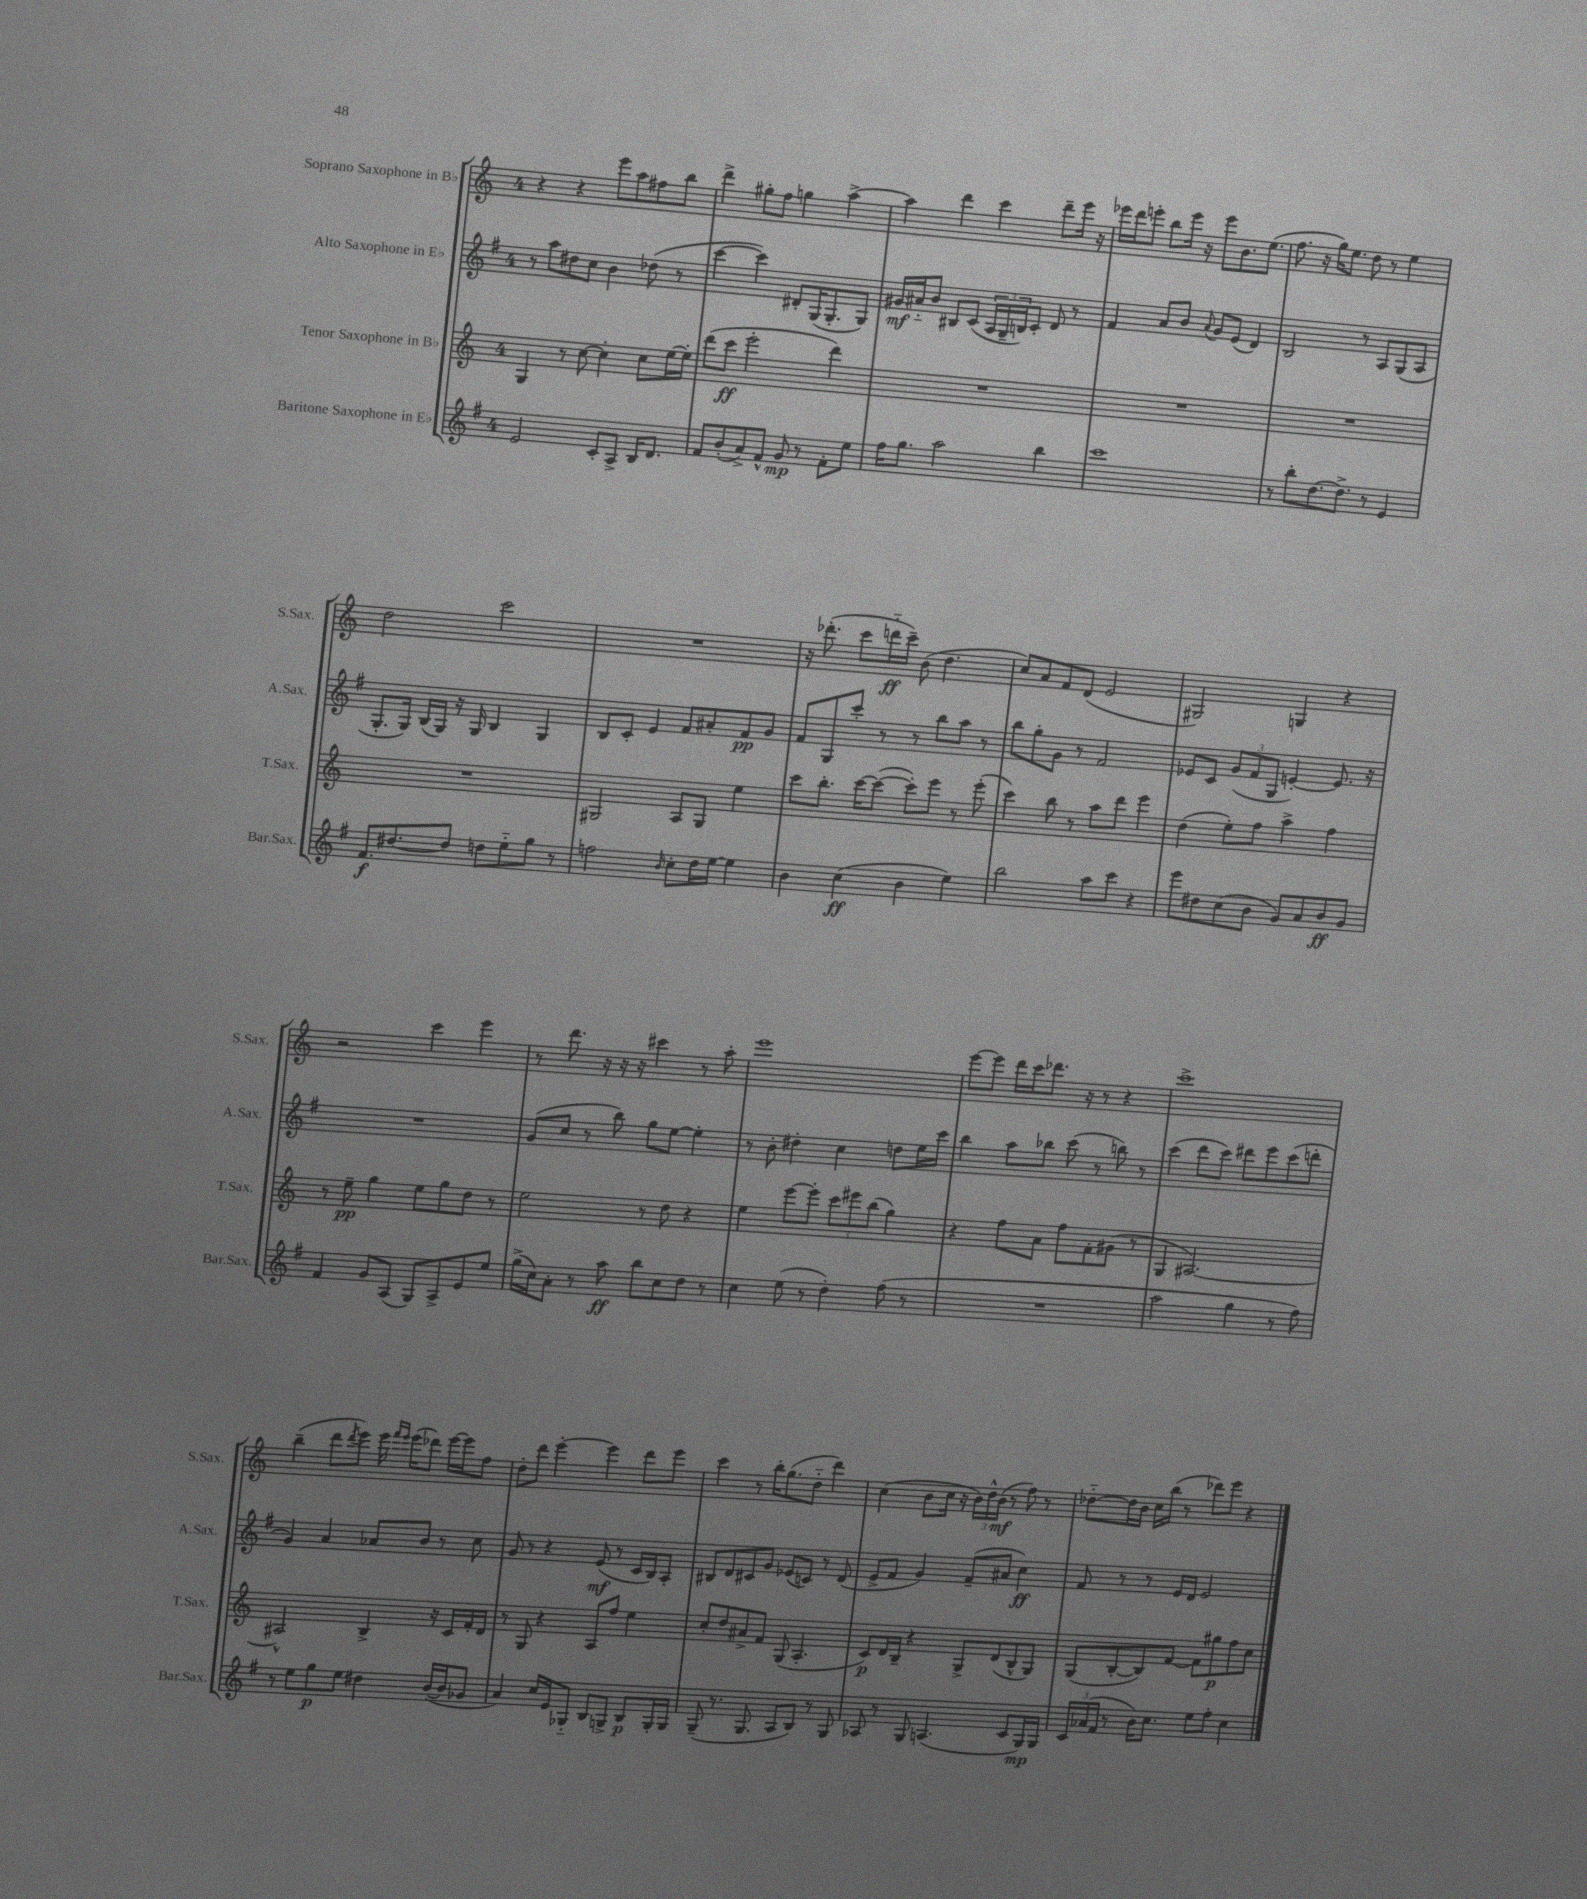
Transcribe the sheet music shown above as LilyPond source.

<<
\new StaffGroup <<
\new Staff = "s0" \with { instrumentName = "Soprano Saxophone in Bb" shortInstrumentName = "S.Sax." } {
    \clef treble \key c \major \once \override Staff.TimeSignature.style = #'single-digit \time 4/4
    r4 r4 e'''8 a''8 fis''8 b''8 |
    d'''4-> gis''8-. f''8 g''4 a''4~-> |
    a''4 d'''4 c'''4 d'''8-- e'''16 r16 |
    ees'''16 d'''16 e'''8-. b''8 e'''16 r16 e'''8 b'8. e''8.( |
    f''8. r16 g''16) e''8. d''8 r8 e''4 |
    d''2 c'''2 |
    R1 |
    r16 des'''8.-.( c'''8 d'''16-_\ff c'''16--) b'8( d''4. |
    c''8) a'8 f'8 d'8( e'2 |
    gis2) g4 r4 |
    r2 c'''4 e'''4 |
    r8 d'''8. r16 r16 r16 cis'''4 r8 a''8-. |
    e'''1 |
    e'''8~ e'''8 d'''16 c'''16 des'''8. r16 r8 r4 |
    c'''1-> |
    b''4--( d'''8 \acciaccatura { d'''8 } e'''8) e'''16 \grace { f'''16 e'''16 } e'''16( des'''8) e'''16~ e'''16 f''8 |
    d''8-. d'''8 e'''4~-. e'''4 d'''8 e'''8 |
    c'''4 r8 b''16-. g''8.( d''8-_ d'''4) |
    c''4( b'8 c''16 r16 \tuplet 3/2 { b'16) d''16-^ b'16\mf( } r8 f''8) r8 |
    des''8~-_ des''16 b'16 c''16 b''16( r8 des'''8) e'''8 r4 \bar "|." |
}
\new Staff = "s1" \with { instrumentName = "Alto Saxophone in Eb" shortInstrumentName = "A.Sax." } {
    \clef treble \key g \major \once \override Staff.TimeSignature.style = #'single-digit \time 4/4
    r8 a''8 dis''8 c''8 b'4 des''8( r8 |
    c'''4~ c'''4) dis'8-. g16( g8.-. g8) |
    gis'16\mf ais'16-_ b'8 bis8 c'8( \tuplet 3/2 { a16 g16-- b16) } c'8-. d'8 r8 |
    fis'4 a'8 b'8 \appoggiatura { a'8 } g'8 e'8( d'4) |
    b2 r8 a8 g8( a8 |
    g8.-. g16) b16( g16) r16 g16 b4 g4 |
    b8 c'8-. e'4 fis'8 ais'8-. fis'8\pp g'8 |
    fis'8 g8 c'''8-. r8 r8 b''8 a''8 r8 |
    b''8 g''8-. g'8 r8 fis'2 |
    ees'8 c'8 \tuplet 3/2 { g'8( fis'8 g8 } e'4~-.) e'8. r16 |
    R1 |
    g'8( c''8 r8 b''8) g''8 e''8~ e''4-. |
    r8 b'8-. dis''4-. c''4 d''8 e''16 c'''16 |
    b''4 a''8 bes''8 c'''8( r8 b''8) r8 |
    c'''4( d'''8 c'''8) dis'''8 e'''8 c'''8( d'''8-. |
    g'4) a'4 aes'8 b'8 r8 c''8 |
    g'8 r8 r4 e'8\mf( r8 c'16 b16) a8-. |
    bis8 d'8 cis'8 g'8 ees'8( c'8) r8 d'8( |
    e'8-> fis'8 g'4) fis'8--( ais'8 c''4\ff) |
    fis'8 r8 r8 e'16 d'16 e'2 \bar "|." |
}
\new Staff = "s2" \with { instrumentName = "Tenor Saxophone in Bb" shortInstrumentName = "T.Sax." } {
    \clef treble \key c \major \once \override Staff.TimeSignature.style = #'single-digit \time 4/4
    g4 r8 c''8~ c''4-. c''8 e''16~ e''16-. |
    d'''8( c'''8\ff e'''2-. d'''4) |
    R1 |
    R1 |
    R1 |
    R1 |
    gis2 a8 gis8 e''4 |
    c'''8 b''8.-. c'''16~ c'''8~( c'''8-.) e'''8 r8 e'''8-.( |
    c'''4) b''8 r8 a''8 d'''8 e'''4 |
    d''4( e''8-.) f''8 a''4-> f''4 |
    r8 e''8--\pp g''4 e''8 g''8 d''8 r8 |
    e''2 r8 d''8 r4 |
    e''4 e'''8~ e'''8-. \tuplet 3/2 { c'''8 eis'''8 b''8( } g''4) |
    r4 f''8 a'8 f''8 f'8-. gis'8( r8 |
    g4 ais2.~) |
    ais2-^ b4-> r16 c'16 f'16-. d'16 |
    r8 g8 r4 a8 f''8 e''4 |
    c''8-. d''8 ais'8-> f'8 g8( a4.-. |
    c'8\p) d'16 b16-- r4 g8-> d'8( b8-^ g8) |
    g8( b8~-. b8) f'8~ f'8 gis''8\p f''8 c''8 \bar "|." |
}
\new Staff = "s3" \with { instrumentName = "Baritone Saxophone in Eb" shortInstrumentName = "Bar.Sax." } {
    \clef treble \key g \major \once \override Staff.TimeSignature.style = #'single-digit \time 4/4
    e'2 c'8-. a8-> b16 d'8. |
    fis'8 b'8-.( a'8->) fis'8-^ g'8\mp r8 fis'8-. e''8 |
    fis''16 g''8. a''2 b''4 |
    c'''1 |
    r8 b''8-. d''8.~ d''8.-> r8 e'4 |
    fis'8.\f dis''8.~ dis''8 d''8 e''8-_ g''8 r8 |
    f''2 \grace { b'16 } c''8-. d''16 e''16~ e''4 |
    b'4 c''4\ff( b'4 e''4) |
    b''2 a''8 c'''8 r4 |
    e'''8 dis''8 c''8( b'8 g'8) a'8 b'8\ff g'8 |
    fis'4 g'8 a8( g8) a8-> e'8 e''8 |
    g''16->( c''16) a'8-. r8 a''8\ff b''8 c''8 d''8 r8 |
    c''4 e''8( r8 d''4-.) fis''8( r8 |
    R1 |
    a''2 g''4 r8 fis''8) |
    r8 e''8 g''8\p e''8 dis''4 b'16~( b'16 ges'8 |
    a'4) c''16 e'16 ges8-_ b8 g8-> b8\p g16-. g16 |
    g8--( r8. g8. a8 b8) r8 g8 |
    aes8 r8 g8 a4.( c'8 g16\mp) g16 |
    \tuplet 3/2 { c'16 aes'16( fis'16 } r8 b'16) c''8. e''8 fis''8-. c''4 \bar "|." |
}
>>
>>
\layout { \context { \Score \remove "Bar_number_engraver" } }
